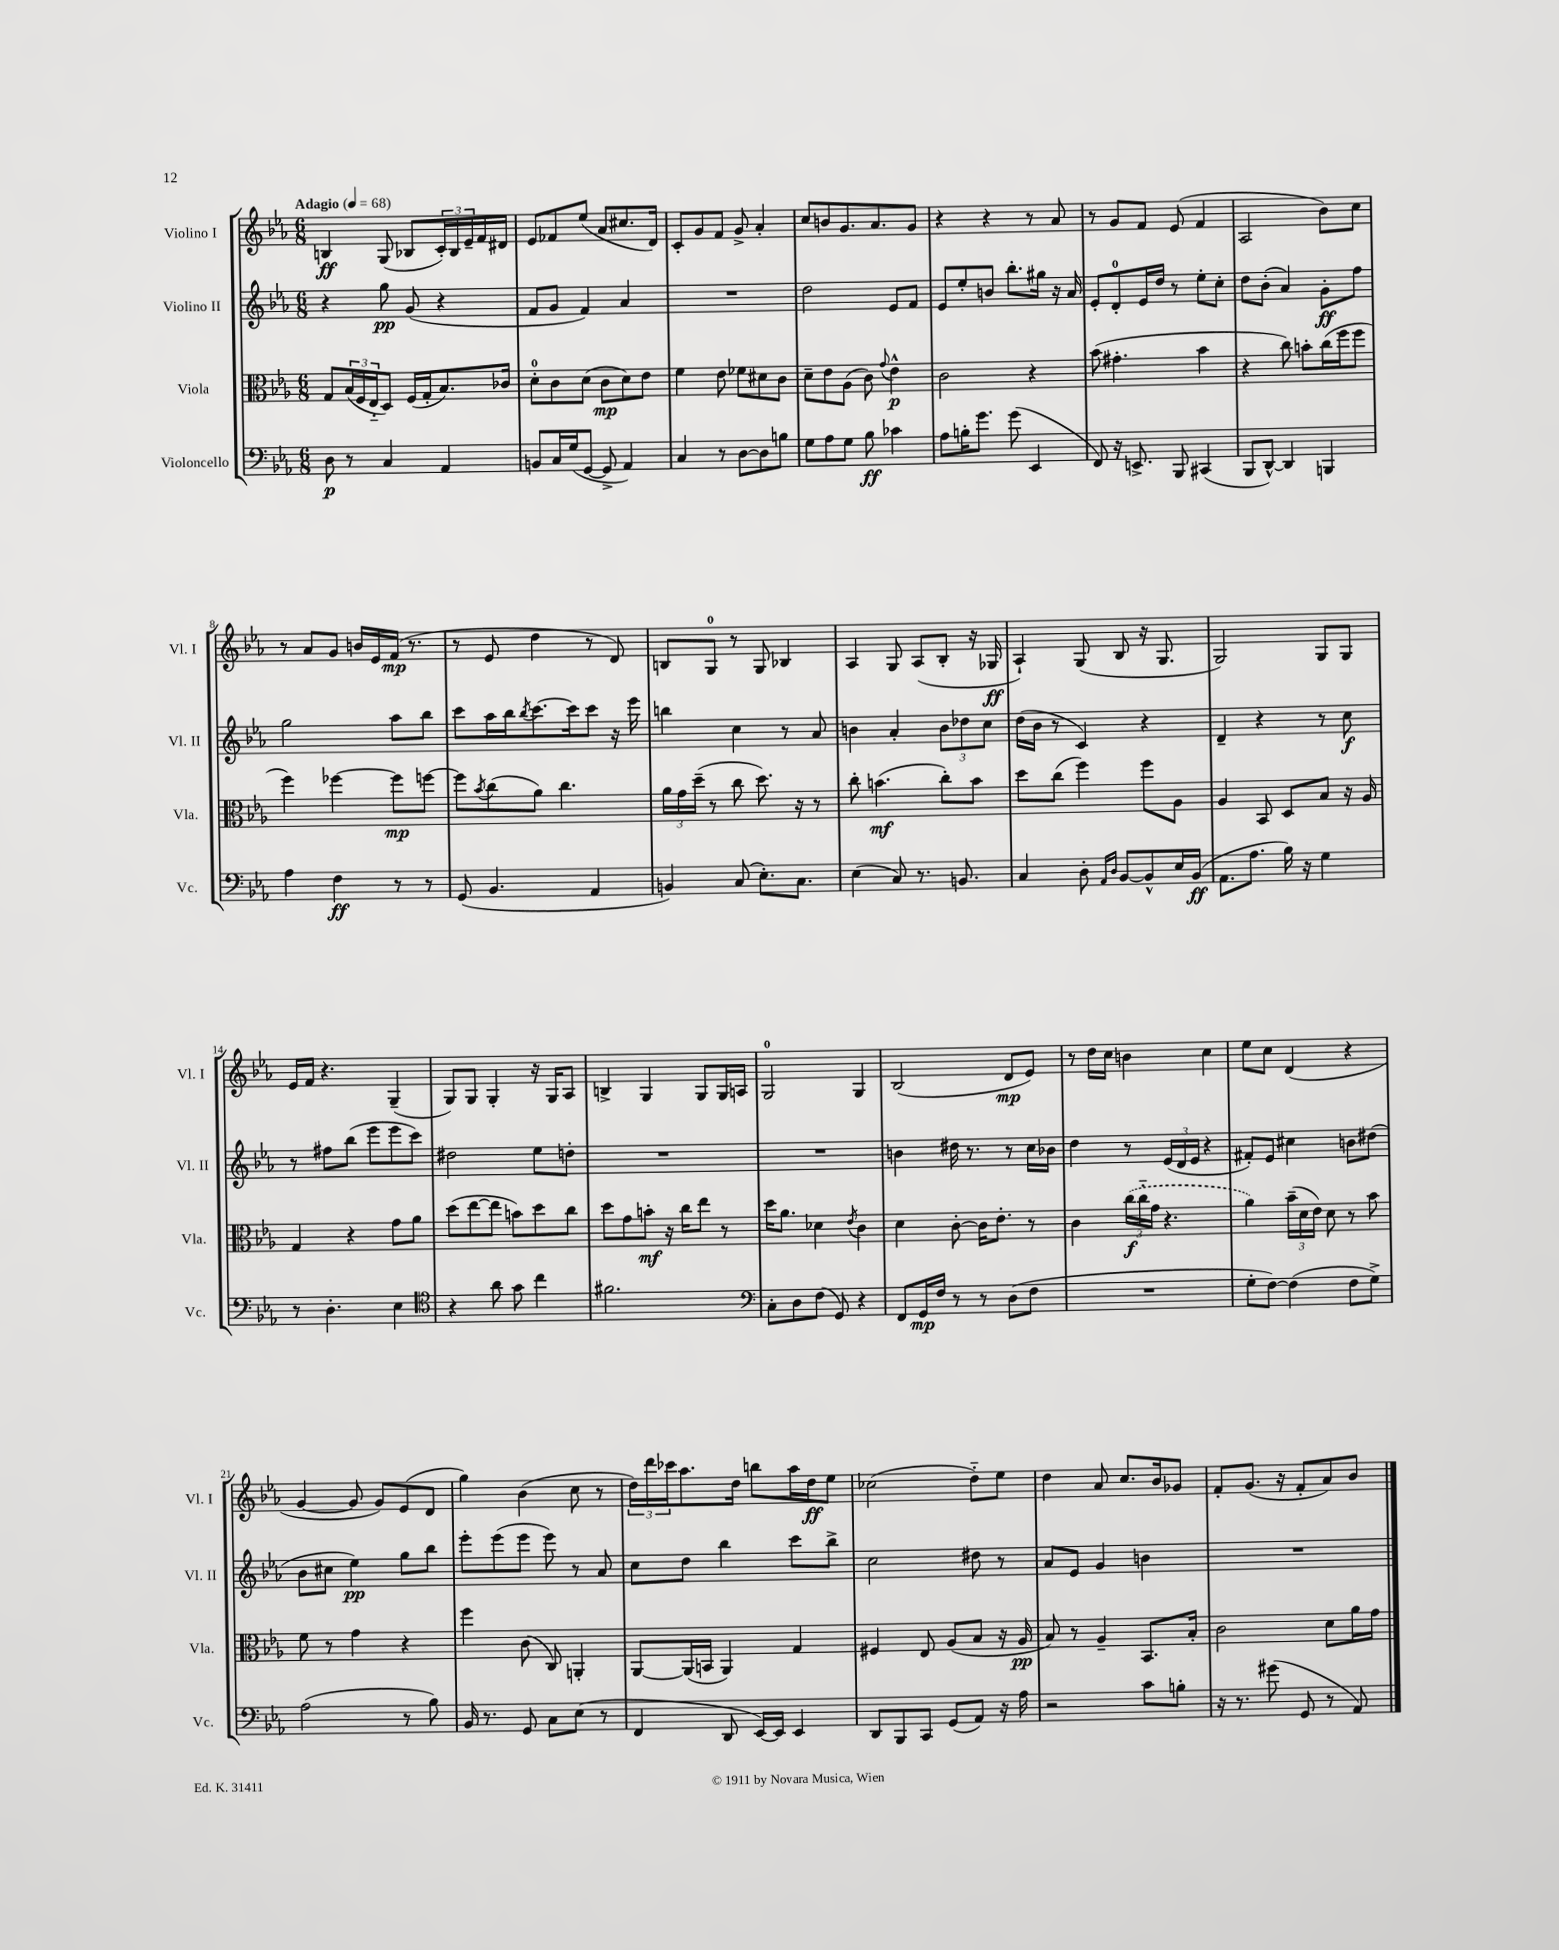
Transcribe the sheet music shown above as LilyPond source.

<<
\new StaffGroup <<
\new Staff = "s0" \with { instrumentName = "Violino I" shortInstrumentName = "Vl. I" } {
    \clef treble \key ees \major \numericTimeSignature \time 6/8 \tempo "Adagio" 4 = 68
    b4\ff g8( bes8 \tuplet 3/2 { c'16-.) bes16 ees'16-- } f'16 dis'16 |
    ees'8 fes'8 ees''8( aes'8 cis''8. d'16) |
    c'8-. g'8 f'8 g'8-> aes'4-. |
    c''8 b'8 g'8. aes'8. g'8 |
    r4 r4 r8 aes'8 |
    r8 g'8 f'8 ees'8( f'4 |
    aes2 bes'8) c''8 |
    r8 aes'8 g'8 b'16 ees'16 f'16\mp( r8. |
    r8 ees'8 d''4 r8 d'8) |
    b8 g8-0 r8 g8 bes4 |
    aes4 g8 aes8( bes8-. r16 ges16\ff |
    aes4-!) g8( bes8 r16 g8. |
    g2) g8 g8 |
    ees'16 f'16 r4. g4--( |
    g8) g8 g4-. r16 g16 aes8 |
    b4-> g4 g8 g16 a16 |
    g2-0 g4 |
    bes2( d'8\mp ees'8) |
    r8 d''16 c''16 b'4 c''4 |
    ees''8 c''8 d'4( r4 |
    g'4~ g'8 g'8) ees'8( d'8 |
    g''4) bes'4( c''8 r8 |
    \tuplet 3/2 { d''16) d'''16 ces'''16 } aes''8. d''16 b''8 aes''16 d''16\ff ees''8 |
    ces''2( d''8-_) ees''8 |
    d''4 aes'8 c''8. bes'16 ges'8 |
    f'8-. g'8.( r16 f'8-. aes'8) bes'8 \bar "|." |
}
\new Staff = "s1" \with { instrumentName = "Violino II" shortInstrumentName = "Vl. II" } {
    \clef treble \key ees \major \numericTimeSignature \time 6/8
    r4 g''8\pp g'8( r4 |
    f'8 g'8 f'4) aes'4 |
    R2. |
    d''2 ees'8 f'8 |
    ees'8 ees''8-. b'8 bes''8.-. gis''16 r16 aes'16 |
    ees'8-. d'8-0-. ees'16 d''16 r8 ees''8-. c''8-. |
    d''8 bes'8-.( aes'4) g'8-.\ff f''8 |
    g''2 aes''8 bes''8 |
    c'''8 aes''16 bes''16 \acciaccatura { bes''8 } c'''8.~ c'''16 c'''8 r16 ees'''16 |
    b''4 c''4 r8 aes'8 |
    b'4 aes'4-. \tuplet 3/2 { b'8 des''8 c''8 } |
    d''16( bes'16 r8 c'4) r4 |
    d'4-- r4 r8 c''8\f |
    r8 fis''8 bes''8( ees'''8 ees'''8 c'''8) |
    dis''2 ees''8 d''8-. |
    R2. |
    R2. |
    b'4 dis''16 r8. r8 c''16 bes'16 |
    d''4 r8 \tuplet 3/2 { ees'16( d'16 ees'16 } r4 |
    fis'8-.) ees'8 cis''4 b'8 dis''8( |
    bes'8 cis''8 ees''4\pp) g''8 bes''8 |
    ees'''8-. ees'''8( ees'''8 ees'''8) r8 aes'8 |
    c''8 d''8 bes''4 c'''8 bes''8-> |
    c''2 dis''8 r8 |
    aes'8 ees'8 g'4 b'4 |
    R2. \bar "|." |
}
\new Staff = "s2" \with { instrumentName = "Viola" shortInstrumentName = "Vla." } {
    \clef alto \key ees \major \numericTimeSignature \time 6/8
    g8 \tuplet 3/2 { bes16( f16 ees16-_ } d8) f16( g16-. bes8.) ces'16 |
    d'8-0-. c'8 d'8( c'8\mp d'8) ees'8 |
    f'4 ees'8 fes'8 dis'8 c'8 |
    d'8-- ees'8 aes8( c'8) \appoggiatura { g'8 } ees'4-^\p |
    c'2 r4 |
    bes'8( gis'4.-. bes'4 |
    r4 c''8) b'8-. c''16( f''16 f''8 |
    f''4) fes''4~ fes''8\mp f''8~ |
    f''8 \acciaccatura { bes'8 } c''8( aes'8) c''4. |
    \tuplet 3/2 { aes'16 g'16 d''16--( } r8 c''8 d''8.) r16 r8 |
    c''8-. b'4.\mf( c''8-.) b'8 |
    d''8 c''8( f''4) f''8 aes8 |
    aes4 bes,8 d8 bes8 r16 aes16 |
    g4 r4 g'8 aes'8 |
    d''8( ees''8~ ees''8 b'8) d''8 c''8 |
    d''8 g'8 b'8-.\mf r16 c''16 ees''8 r8 |
    d''16 aes'8. des'4 \acciaccatura { ees'8 } c'4 |
    d'4 c'8~-. c'16 ees'8.-. r8 |
    c'4 \tuplet 3/2 { \once \slurDashed c''16\f( c''16-_ g'16 } r4. |
    aes'4) \tuplet 3/2 { bes'16--( d'16 ees'16) } d'8 r8 bes'8 |
    f'8 r8 g'4 r4 |
    f''4 c'8( c8) a,4-. |
    aes,8~ aes,16( b,16 aes,4) g4 |
    fis4 ees8 aes8( bes8 r16 aes16\pp |
    bes8) r8 aes4-- bes,8. bes16-. |
    c'2 d'8 aes'16 g'16 \bar "|." |
}
\new Staff = "s3" \with { instrumentName = "Violoncello" shortInstrumentName = "Vc." } {
    \clef bass \key ees \major \numericTimeSignature \time 6/8
    d8\p r8 c4 aes,4 |
    b,8 c16 g16( g,8~ g,8-> aes,4) |
    c4 r8 d8~ d8 b8 |
    g8 aes8 g8 bes8\ff ces'4 |
    aes8 b16-. g'8. g'8( ees,4 |
    f,8) r16 e,8.-> bes,,8 cis,4( |
    bes,,8 d,8~-^) d,4 b,,4 |
    aes4 f4\ff r8 r8 |
    g,8( bes,4. aes,4 |
    b,4) c8( ees8.-.) c8. |
    ees4( c8) r8. b,8. |
    c4 d8-. \grace { aes,16 d16 } bes,8~ bes,8-^ ees16 bes,16\ff( |
    aes,8. aes8. bes16) r16 g4 |
    r8 d4.-. ees4 |
    \clef tenor r4 aes'8 g'8 c''4 |
    fis'2. |
    \clef bass c8-. d8 f8( g,8) r4 |
    f,8 g,16\mp f16 r8 r8 d8( f8 |
    R2. |
    g8-. f8~) f4( f8 g8->) |
    aes2( r8 bes8) |
    bes,16 r8. g,8 c8 ees8( r8 |
    f,4 d,8 ees,16~) ees,16 ees,4 |
    d,8 bes,,8 c,8 g,8( aes,8) r16 aes16 |
    r2 c'8 b8-. |
    r16 r8. gis'8( g,8 r8 aes,8) \bar "|." |
}
>>
>>
